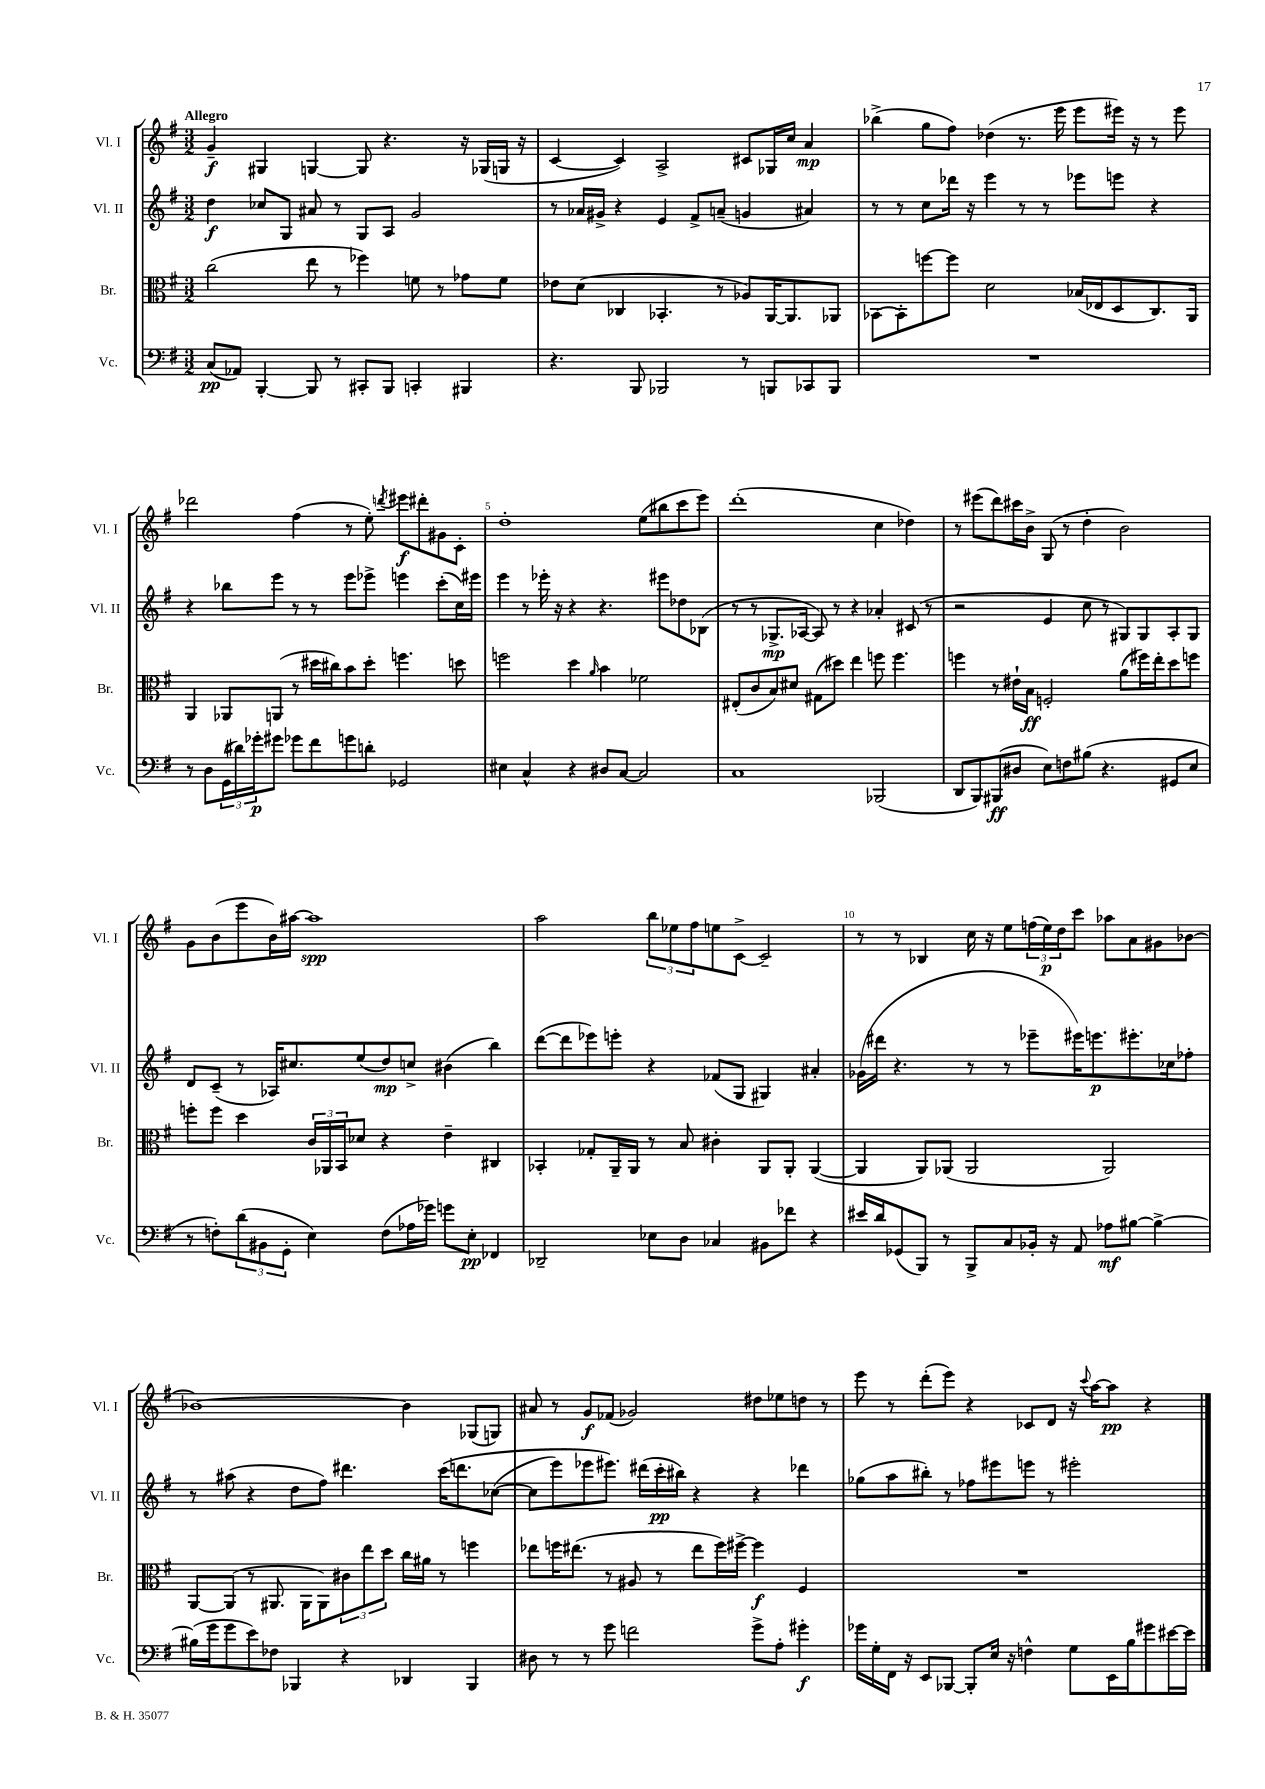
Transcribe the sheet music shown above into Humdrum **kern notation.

**kern	**kern	**kern	**kern
*staff4	*staff3	*staff2	*staff1
*clefF4	*clefC3	*clefG2	*clefG2
*k[f#]	*k[f#]	*k[f#]	*k[f#]
*M3/2	*M3/2	*M3/2	*M3/2
(8C/L	(2cc\	4dd\	4g~/
8AA-/J)	.	.	.
[4BBB'/	.	8cc-/L	4G#/
.	.	8G/J	.
8BBB/]	8ee\	8a#/	[4G/
8r	8r	8r	.
8CC#'/L	4ff-\)	8G/L	8G/]
8BBB/J	.	8A/J	4.r
4CC'/	8f\	2g/	.
.	8r	.	.
4BBB#/	8g-\L	.	16r
.	.	.	(16G-/LL
.	8f\J	.	16G/JJ
.	.	.	16r
=	=	=	=
4.r	8e-\L	8r	[4c/
.	(8d\J	16a-/LL	.
.	.	16g#^/JJ	.
.	4C-/	4r	4c/])
8BBB/	.	.	.
2BBB-/	4.BB-'/	4e/	2A^/
.	.	8f#^/L	.
.	8r	(8a~/J	.
8r	8A-/L)	4g/	8c#/L
8BBB/L	[16AA/K	.	16G-/L
.	8.AA/]	.	16cc/JJ
8CC-/	.	4a#/)	4a/
8BBB/J	8AA-/J	.	.
=	=	=	=
1.r	[8BB-\L	8r	(4bb-^\
.	8BB-'\]	8r	.
.	[8ff\	8cc\L	8gg\L
.	8ff\]J	16ddd-\Jk	8ff#\J)
.	.	16r	.
.	2d\	4eee\	(4dd-\
.	.	8r	8.r
.	.	8r	.
.	.	.	16eee\
.	(16B-/LL	8eee-\L	8eee\L
.	16E-/J	.	.
.	8D/	8eee\J	16eee#\Jk)
.	.	.	16r
.	8.C/)	4r	8r
.	.	.	8eee#\
.	16AA/Jk	.	.
=	=	=	=
8r	4AA/	4r	2ddd-\
8D\L	.	.	.
(24GG\L	8AA-/L	8bb-\L	.
24d#\)	.	.	.
24g-'\J	.	.	.
8g#\J	(8AA/J	8eee\J	.
8g-\L	8r	8r	(4ff#\
8f#\	16dd#\LL	8r	.
.	16cc#\J)	.	.
8g\	8b\	8eee\L	8r
8d'\J	8dd#'\J	8eee-^\J	8ee'\)
.	.	.	8qddd/
2GG-/	4.ff\	4eee\	8eee#\L
.	.	.	8ddd#'\
.	.	(8ccc'\L	8g#\
.	8dd\	16cc\L)	8c'\J
.	.	16eee#\JJ	.
=	=	=	=
4E#\	2ff\	4eee\	1dd'
4C^^/	.	8r	.
.	.	16eee-'\	.
.	.	16r	.
4r	4dd\	4r	.
.	16qqa/	.	.
8D#/L	4b\	4.r	.
[8C/J	.	.	.
2C/]	2f-\	.	(8ee\L
.	.	8eee#\L	8bb#\
.	.	8dd-\	8ccc\
.	.	(8B-\J	8eee\J)
=	=	=	=
1C	(8E#'/L	8r	(1ddd'
.	8c/	8r	.
.	8B/)	8.G-^/L	.
.	8d#/J	.	.
.	.	[16A-/Jk	.
.	(8G#\L	8A-/])	.
.	8dd#\J)	8r	.
.	4ee\	4r	.
(2BBB-/	8ff\	4a-'/	4cc\
.	4.ff\	.	.
.	.	(8c#/	4dd-\)
.	.	8r	.
=	=	=	=
8DD/L	4ff\	2r	8r
8BBB/)	.	.	(8eee#\L
(8BBB#/	8r	.	8ddd\)
8D#/J	16e#`\LL	.	16ccc#\L
.	16B\JJ	.	16b^\JJ
8E\L)	2F'/	4e/	(8G/
8F\	.	.	8r
(8B#\J	.	8cc\	4dd'\
4.r	.	8r	.
.	(8a\L	8G#/L)	2b\)
.	16ff#\L)	8G#/	.
.	16ee'\J	.	.
8GG#/L	8dd\	8A'/	.
8E/J	8ff\J	8G#/J	.
=	=	=	=
8r	8ff'\L	8d/L	8g\L
8F'\L)	8ff\J	(8c~/J	(8b\
(12d\	4dd\	8r	8eee\
12BB#\	.	.	.
.	.	16A-/LK)	16b\L)
12GG'\J	.	.	.
.	.	8.cc#/	[16aa#\JJ
4E\)	24c/LL	.	1aa#]
.	24AA-/	.	.
.	24BB/J	.	.
.	8d-/J	(8ee/	.
(8F\L	4r	8dd/)	.
16A-\L	.	8cc^/J	.
16g-\JJ)	.	.	.
8g\L	4e~\	(4b#\	.
8E'\J	.	.	.
4FF-/	4C#/	4bb\)	.
=	=	=	=
2DD-~/	4BB-'/	([8ddd\L	2aa\
.	.	8ddd\]	.
.	8G-'/L	8eee-\)	.
.	16AA~/L	8eee'\J	.
.	16AA/JJ	.	.
8E-\L	8r	4r	12bb\L
.	.	.	12ee-\
8D\J	8B/	.	.
.	.	.	12ff#\
4C-/	4c#'\	(8f-/L	8ee\
.	.	8G/J	[8c^\J
8BB#\L	8AA/L	4G#/)	2c~/]
8f-\J	8AA'/J	.	.
4r	([4AA/	4a#'/	.
=	=	=	=
16e#/LL	4AA/]	(16g-\LL	8r
16d/J	.	16ddd#\JJ	.
(8GG-/	.	4.r	8r
8BBB/J)	8AA/L)	.	4B-/
8r	(8AA-/J	.	.
8BBB^/L	2AA-/	8r	16cc\
.	.	.	16r
8C/	.	8r	8ee\L
16BB-'/Jk	.	8eee-~\L	(24ff\L
.	.	.	24ee\)
16r	.	.	.
.	.	.	24dd\J
8AA/	.	16eee#\K)	8ccc\J
.	.	8.eee\	.
8A-\L	2AA-/)	.	8aa-\L
[8B#\J	.	8.eee#'\	8a\
4B#^\_	.	.	8g#\
.	.	16cc-\k	.
.	.	8ff-'\J	[8b-\J
=	=	=	=
(16B#\]LL	[8AA/L	8r	1b-_
16g\J	.	.	.
8g\	(8AA/]J	(8aa#\	.
8e\)	8r	4r	.
8F-\J	8.AA#/	.	.
4BBB-/	.	8dd\L	.
.	16AA#\LK	.	.
.	8AA#\)	8ff#\J)	.
4r	12c#\	4.ddd#\	.
.	12ee\	.	.
.	12dd\J	.	.
4DD-/	16cc\LL	.	4b-\]
.	16a#\JJ	.	.
.	8r	&(16ccc\LK	.
.	.	8.ddd\	.
4BBB-/	4ff\	.	(8G-/L
.	.	([8cc-\J	8G/J)
=	=	=	=
8D#\	8ee-\L	8cc-\]L	8a#/
8r	16ff\K	8eee\)	8r
.	(8.ee#\J	.	.
8r	.	8eee-\	8g/L
8g\	8r	8.eee#\J&)	(8f-/J
2f\	8A#/	.	2g-/)
.	.	(16ddd#\LL	.
.	8r	16ccc'\	.
.	.	16bb#\JJ)	.
.	8ee#\L	4r	.
.	16ff\L)	.	.
.	[16ff#^\JJ	.	.
8g^\L	4ff#\]	4r	8dd#\L
8A'\J	.	.	8ee-\
4g#'\	4F#/	4ddd-\	8dd\J
.	.	.	8r
=	=	=	=
16g-\LL	1.r	(8gg-\L	8eee\
16G'\	.	.	.
16FF#\JJ	.	8aa\	8r
16r	.	.	.
8EE/L	.	8bb#'\J)	(8ddd'\L
[8BBB-/J	.	8r	8eee\J)
8BBB-'/]L	.	8ff-\L	4r
16E/Jk	.	8eee#\	.
16r	.	.	.
4F^^\	.	8eee\J	8c-/L
.	.	8r	8d/J
8G\L	.	2eee#'\	16r
.	.	.	8qqccc/
.	.	.	[16aa\LK
16EE\L	.	.	8aa\]J
16B\J	.	.	.
8g#\	.	.	4r
[16e#\L	.	.	.
16e#\]JJ	.	.	.
==	==	==	==
*-	*-	*-	*-
